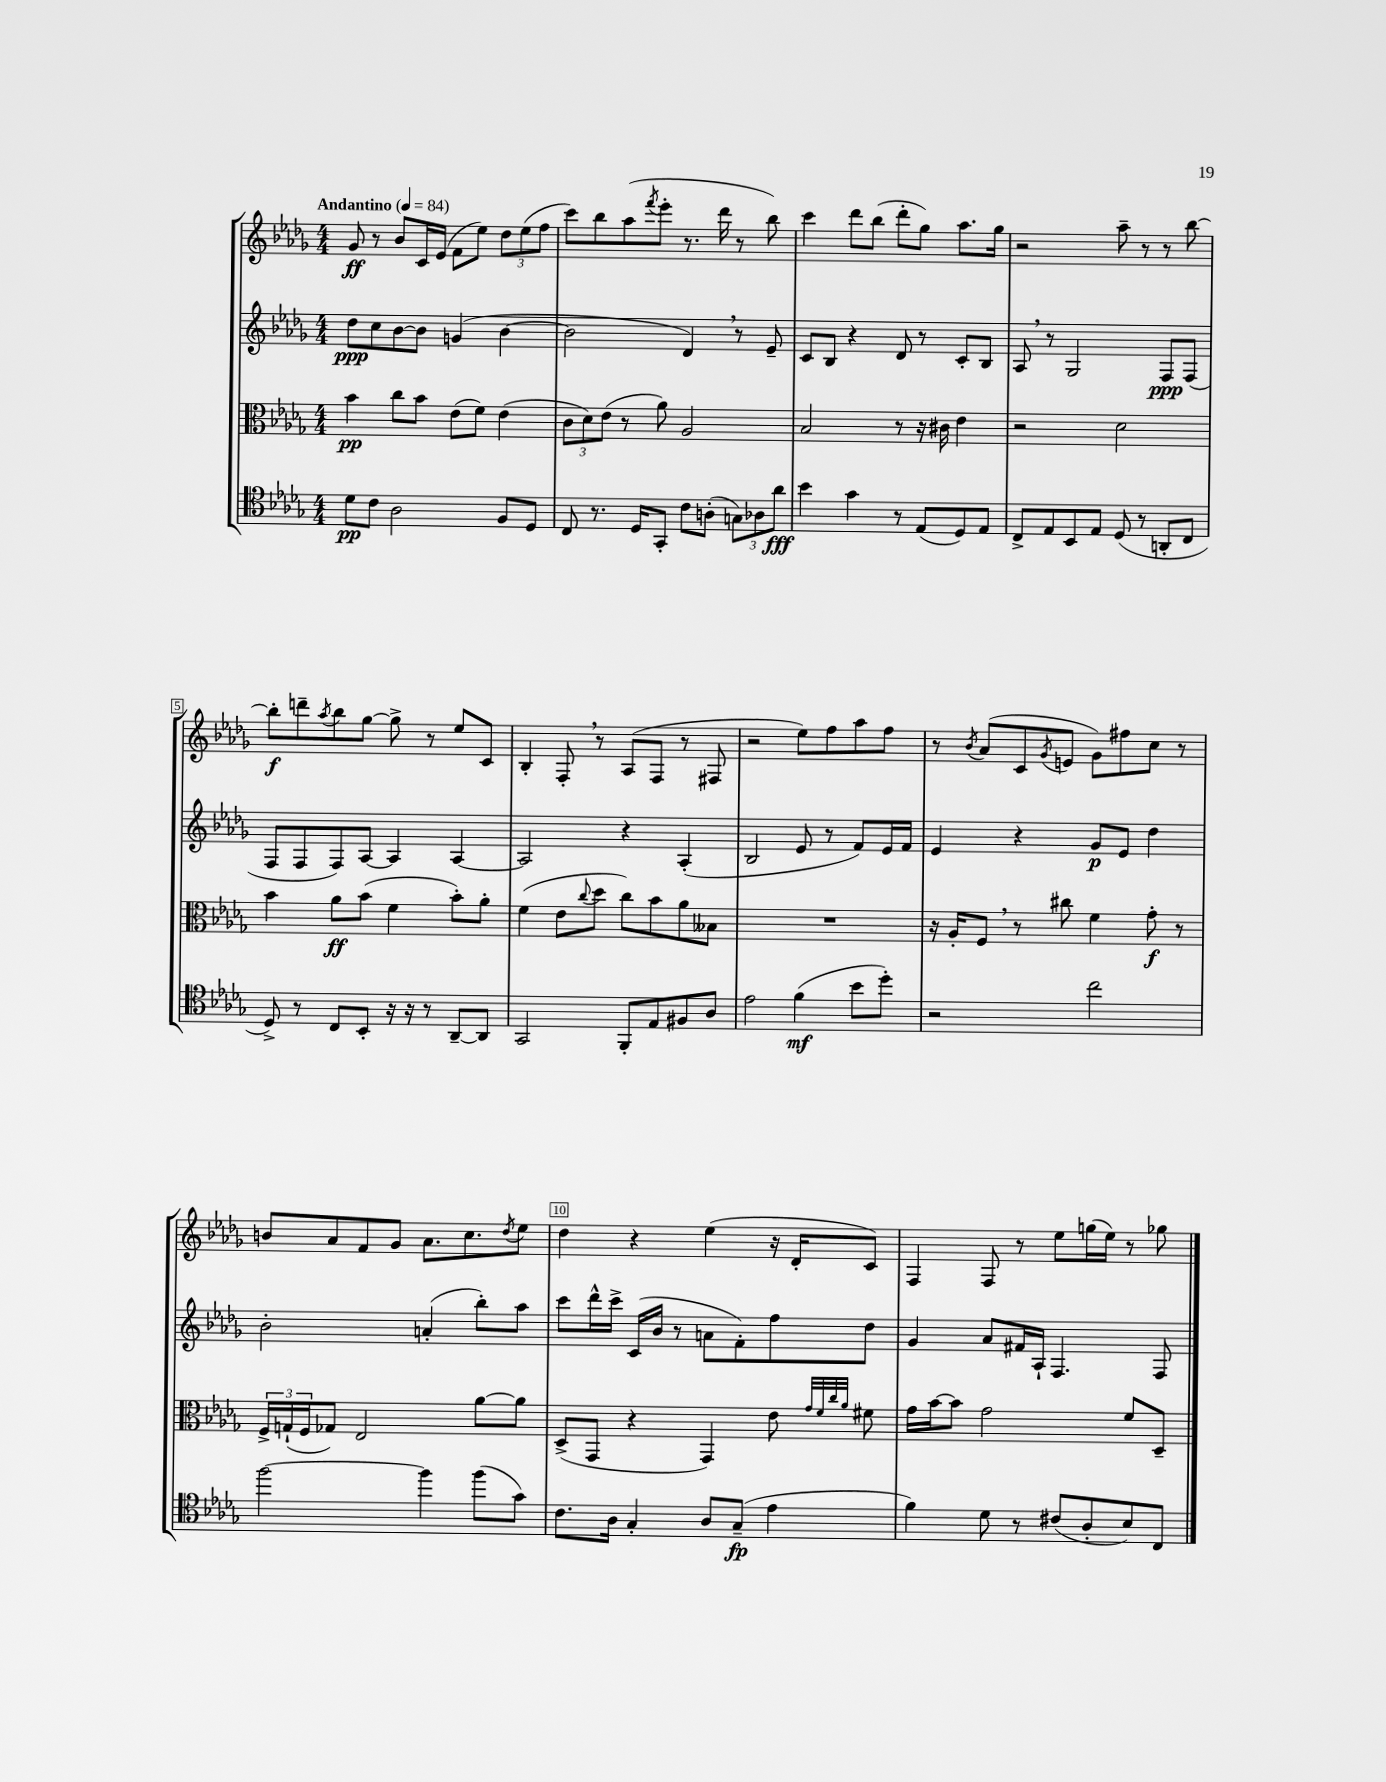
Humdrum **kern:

**kern	**kern	**kern	**kern
*staff4	*staff3	*staff2	*staff1
*clefC4	*clefC3	*clefG2	*clefG2
*k[b-e-a-d-g-]	*k[b-e-a-d-g-]	*k[b-e-a-d-g-]	*k[b-e-a-d-g-]
*M4/4	*M4/4	*M4/4	*M4/4
*MM84	*MM84	*MM84	*MM84
8d-	4b-	8dd-	8g-
8c	.	8cc	8r
2A-	8cc	[8b-	8b-
.	8b-	8b-]	16c
.	.	.	(16e-
.	(8e-	(4g	8f
.	8f)	.	8ee-)
8F	(4e-	[4b-	12dd-
.	.	.	(12ee-
8D-	.	.	.
.	.	.	12ff
=	=	=	=
8C	12c	2b-]	8ccc)
.	12d-)	.	.
8.r	.	.	8bb-
.	(12e-	.	.
.	8r	.	(8aa-
16D-	.	.	.
.	.	.	8qfff
8GG-'	8a-)	.	8eee-'
8c	2A-	4d-)	8.r
(8A'	.	.	.
.	.	.	16ddd-
12G)	.	8r	8r
12A-	.	.	.
.	.	8e-~	8bb-)
12a-	.	.	.
=	=	=	=
4b-	2B-	8c	4ccc
.	.	8B-	.
4g-	.	4r	8ddd-
.	.	.	(8bb-
8r	8r	8d-	8ddd-'
(8E-	16r	8r	8gg-)
.	16c#	.	.
8D-)	4e-	8c'	8.aa-
8E-	.	8B-	.
.	.	.	16gg-
=	=	=	=
8C^	2r	8A-	2r
8E-	.	8r	.
8BB-	.	2G-	.
8E-	.	.	.
(8D-	2d-	.	8aa-~
8r	.	.	8r
8AA'	.	8F	8r
8C	.	(8F	[8bb-
=	=	=	=
8D-^)	4b-	8F	8bb-']
8r	.	8F	8ddd~
.	.	.	8qaa-
8C	8a-	8F)	8bb-
8BB-'	(8b-	[8A-	[8gg-
16r	4f	4A-]	8gg-^]
16r	.	.	.
8r	.	.	8r
[8AA-~	8b-')	[4A-	8ee-
8AA-]	8a-'	.	8c
=	=	=	=
2GG-	(4f	2A-]	4B-'
.	8e-	.	8F'
.	8qqcc	.	.
.	8dd-	.	8r
8FF'	8cc)	4r	(8A-
8E-	8b-	.	8F
8F#	8a-	(4A-'	8r
8A-	8B--	.	8F#
=	=	=	=
2e-	1r	2B-	2r
(4f	.	8e-	8ee-)
.	.	8r	8ff
8b-	.	8f)	8aa-
8dd-')	.	16e-	8ff
.	.	16f	.
=	=	=	=
2r	16r	4e-	8r
.	16A-'	.	.
.	.	.	8qb-
.	8F	.	(8a-
.	8r	4r	8c
.	.	.	8qg-
.	8cc#	.	8e
2cc	4f	8g-	8g-)
.	.	8e-	8ff#
.	8g-'	4dd-	8cc
.	8r	.	8r
=	=	=	=
[2ff	24F^	2b-'	8b
.	(24G`	.	.
.	24F	.	.
.	8G-)	.	8a-
.	2E-	.	8f
.	.	.	8g-
4ff]	.	(4a'	8.a-
.	.	.	8.cc
(8ff	[8a-	8bb-')	.
.	.	.	8qdd-
8g-)	8a-]	8aa-	8ee-
=	=	=	=
8.c	(8D-^	8ccc	4dd-
.	8GG-	16ddd-^^	.
16A-	.	16ccc^	.
4G-'	4r	(16c	4r
.	.	16b-	.
.	.	8r	.
8A-	4GG-)	8a	(4ee-
(8G-~	.	8f')	.
4e-	8e-	8ff	16r
.	.	.	16d-'
.	32qqg-	.	.
.	32qqf	.	.
.	32qqcc	.	.
.	32qqa-	.	.
.	8f#	8dd-	8c)
=	=	=	=
4f)	16g-	4g-	4F
.	[16b-	.	.
.	8b-]	.	.
8d-	2g-	8a-	8F
8r	.	16f#	8r
.	.	16A-`	.
(8c#	.	4.F	8ee-
8A-'	.	.	(16gg
.	.	.	16ee-)
8B-)	8f	.	8r
8C	8D-~	8F	8gg-
==	==	==	==
*-	*-	*-	*-
